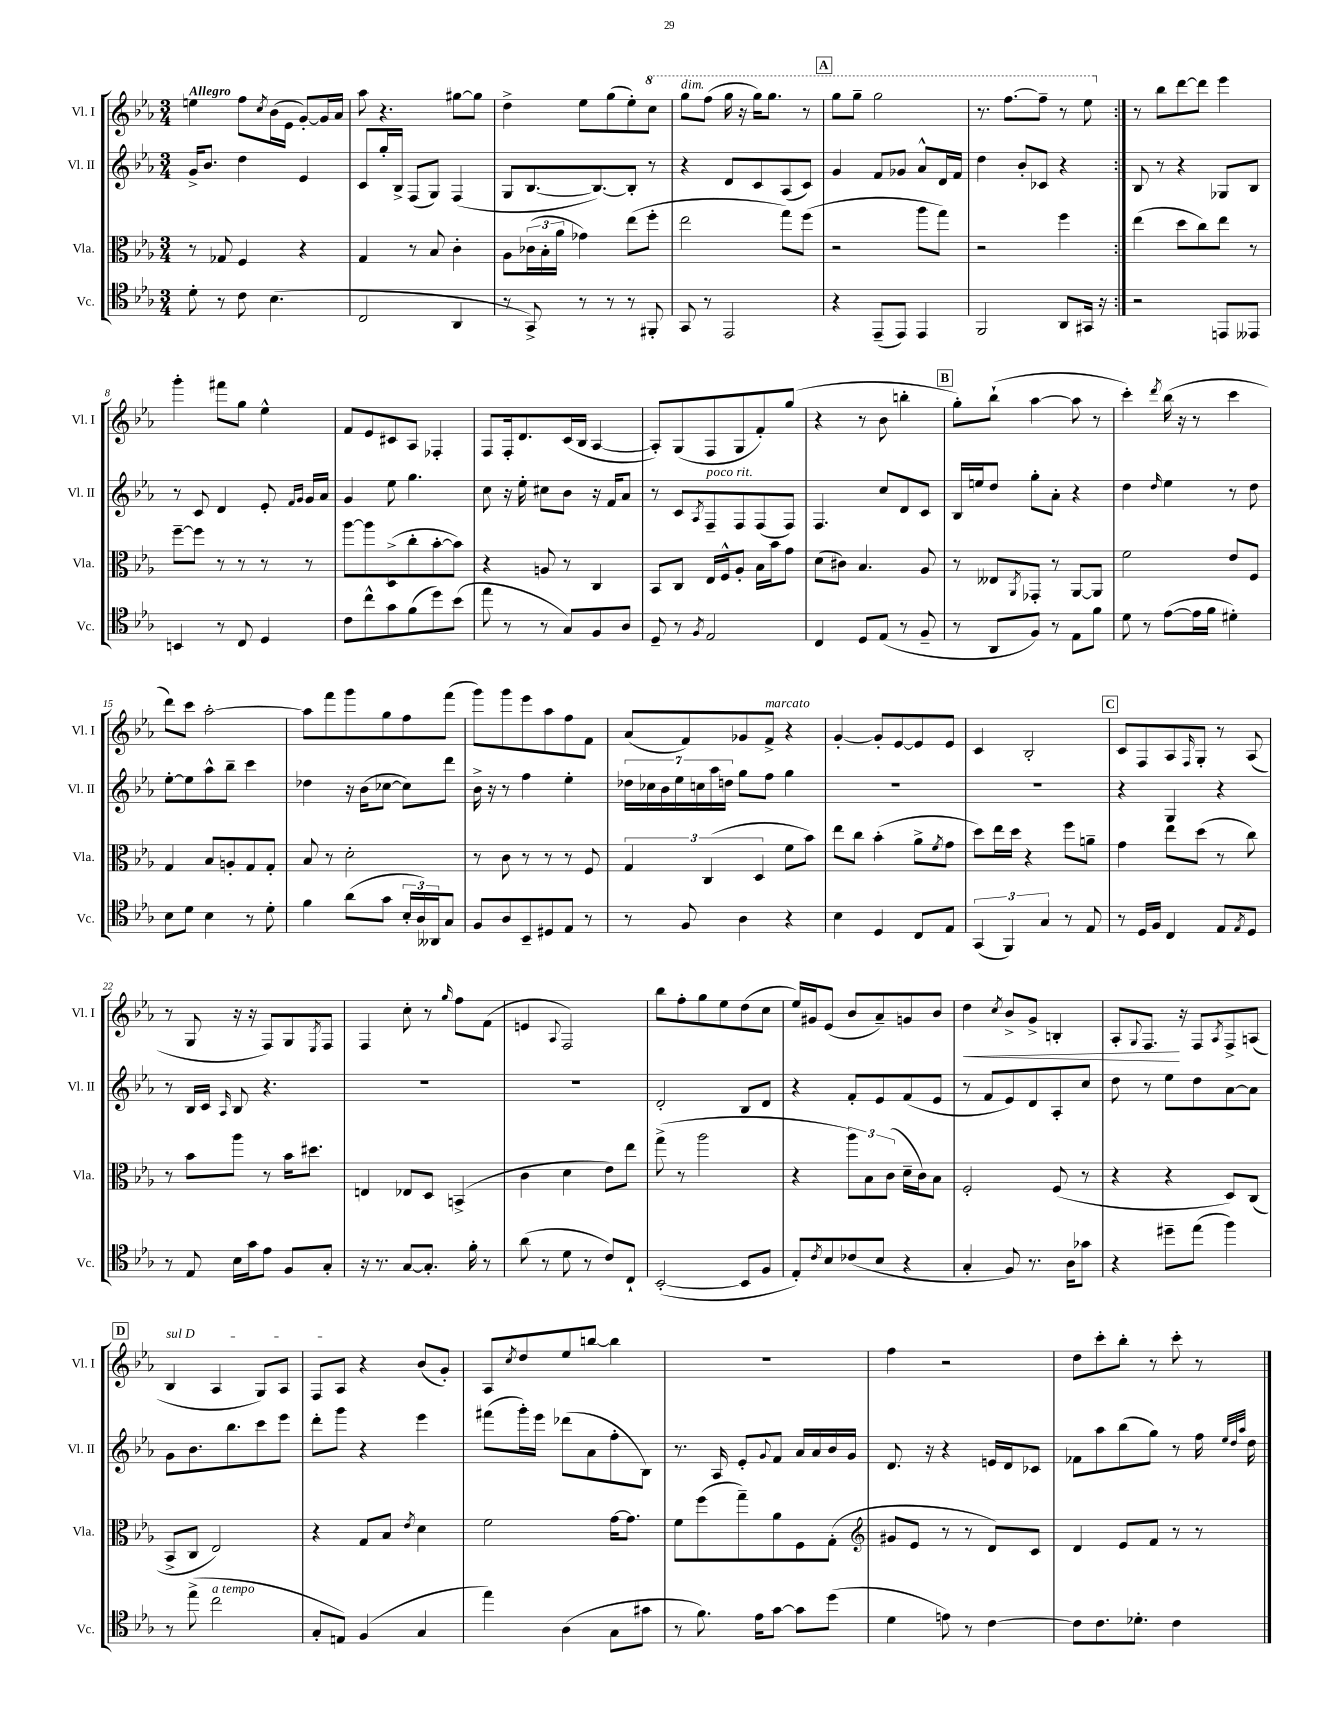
<<
\new StaffGroup <<
\new Staff = "s0" \with { instrumentName = "Vl. I" shortInstrumentName = "Vl. I" } {
    \clef treble \key ees \major \numericTimeSignature \time 3/4 \tempo "Allegro"
    \repeat volta 2 { e''4 f''8 \acciaccatura { c''8 } bes'16( ees'16 g'8~-.) g'16 aes'16 |
    aes''8 r4. gis''8~ gis''8 |
    d''4-> ees''8 g''8( ees''8-.) \ottava #1 c'''8 |
    g'''8^\markup { \italic "dim." } f'''8( g'''16 r16 g'''16) g'''8. r8 |
    \mark \markup { \box "A" } g'''8 g'''8-- g'''2 |
    r8. f'''8.~ f'''8-- r8 ees'''8 \ottava #0 | }
    r8 bes''8 d'''8~ d'''8 ees'''4 |
    g'''4-. fis'''8 g''8 ees''4-^ |
    f'8 ees'8 cis'8 aes8 fes4-. |
    f8 f16-. d'8. c'16( bes16 aes4~ |
    aes8-.) g8( f8 g8 f'8-.) g''8( |
    r4 r8 bes'8 b''4-. |
    \mark \markup { \box "B" } g''8-.) bes''8-!( aes''4~ aes''8 r8 |
    c'''4-.) \acciaccatura { d'''8 } bes''16( r16 r8 c'''4 |
    d'''8) c'''8 aes''2~-. |
    aes''8 f'''8 g'''8 g''8 f''8 f'''8( |
    g'''8) g'''8 ees'''8 aes''8 f''8 f'8 |
    aes'8( f'8) ges'8 f'8->^\markup { \italic "marcato" } r4 |
    g'4~-. g'8-. ees'8~ ees'8 ees'8 |
    c'4 bes2-. |
    \mark \markup { \box "C" } c'8 f8 aes8 \grace { f16 } g8-. r8 aes8( |
    r8 g8 r16 r16 f8) g8 \acciaccatura { ees8 } f8 |
    f4 c''8-. r8 \grace { g''16 } f''8 f'8( |
    e'4 \appoggiatura { aes8 } f2) |
    bes''8 f''8-. g''8 ees''8 d''8( c''8 |
    ees''16) gis'16 ees'8( bes'8 aes'8--) g'8 bes'8 |
    d''4\< \acciaccatura { c''8 } bes'8-> g'8-> b4-. |
    aes8-. \appoggiatura { g8 } f8.\! r16 f8 \acciaccatura { aes8 } f8-> a8( |
    \mark \markup { \box "D" } \once \override TextSpanner.bound-details.left.text = \markup { \italic "sul D" } bes4\startTextSpan aes4 g8) aes8 |
    f8 aes8\stopTextSpan r4 bes'8( g'8-.) |
    aes8 \acciaccatura { c''8 } d''8 ees''8 b''8~ b''4 |
    R2. |
    f''4 r2 |
    d''8 c'''8-. bes''8-. r8 c'''8-. r8 \bar "|." |
}
\new Staff = "s1" \with { instrumentName = "Vl. II" shortInstrumentName = "Vl. II" } {
    \clef treble \key ees \major \numericTimeSignature \time 3/4
    \repeat volta 2 { g'16-> bes'8. d''4 ees'4 |
    c'8 g''16-. bes16-> f8( g8) f4( |
    g8 bes8.~ bes8.~) bes8-. r8 |
    r4 d'8 c'8 aes8( c'8) |
    \mark \markup { \box "A" } g'4 f'8 ges'8 aes'8-^ d'16 f'16 |
    d''4 bes'8-. ces'8 r4 | }
    bes8 r8 r4 ges8 bes8 |
    r8 c'8 d'4 ees'8-. \grace { f'16 g'16 } g'16 aes'16 |
    g'4 ees''8 g''4. |
    c''8 r16 ees''16-. cis''8 bes'8 r16 f'16 aes'8 |
    r8 c'8 \acciaccatura { aes8 } f8--^\markup { \italic "poco rit." } f8 f8( f8) |
    f4. c''8 d'8 c'8 |
    \mark \markup { \box "B" } bes16 e''16 d''8 g''8-. aes'8-. r4 |
    d''4 \grace { d''16 } ees''4 r8 d''8 |
    ees''8~-. ees''8 aes''8-^ bes''8-- c'''4 |
    des''4 r16 bes'16( ces''8~ ces''8) d'''8 |
    bes'16-> r16 r8 f''4 ees''4-. |
    \tuplet 7/4 { des''16 ces''16 bes'16 ees''16 c''16 aes''16 d''16 } g''8 f''8 g''4 |
    R2. |
    R2. |
    \mark \markup { \box "C" } r4 g4 r4 |
    r8 bes16 c'16 \grace { aes16 } bes8 r4. |
    R2. |
    R2. |
    d'2-. bes8 d'8 |
    r4 f'8-. ees'8 f'8( ees'8 |
    r8 f'8 ees'8) d'8 aes8-. c''8 |
    d''8 r8 ees''8 d''8 aes'8~ aes'8 |
    \mark \markup { \box "D" } g'8 bes'8. bes''8. c'''8 ees'''8 |
    d'''8-. g'''8 r4 ees'''4 |
    fis'''8( g'''16-.) ees'''16 des'''8( aes'8 f''8-. bes8) |
    r8. aes16 ees'8-. \appoggiatura { g'8 } f'8 aes'16 aes'16 bes'16 g'16 |
    d'8. r16 r4 e'16 d'16 ces'8 |
    fes'8 aes''8 bes''8( g''8) r8 f''16 \grace { ees''32 d''32 aes''32 } d''16 \bar "|." |
}
\new Staff = "s2" \with { instrumentName = "Vla." shortInstrumentName = "Vla." } {
    \clef alto \key ees \major \numericTimeSignature \time 3/4
    \repeat volta 2 { r8 ges8 f4 r4 |
    g4 r8 bes8 c'4-. |
    aes8 \tuplet 3/2 { ces'16( bes16-. aes'16 } ges'4) ees''8( f''8-. |
    ees''2 g''8) f''8( |
    \mark \markup { \box "A" } r2 aes''8 g''8) |
    r2 f''4 | }
    ees''4( d''8 c''8) ees''8 r8 |
    f''8~-- f''8 r8 r8 r8 r8 |
    aes''8~ aes''8 d8->( c''8-. bes'8~-. bes'8) |
    r4 a8 r8 c4 |
    bes,8 c8 ees16 f16-^ aes8-. bes16 bes'16 g'8 |
    d'8( cis'8) bes4. aes8 |
    \mark \markup { \box "B" } r8 eeses8 \acciaccatura { aes,8 } ges,8-. r8 aes,8~ aes,8 |
    f'2 ees'8 f8 |
    g4 bes8 a8-. g8 g8-. |
    bes8 r8 d'2-. |
    r8 c'8 r8 r8 r8 f8 |
    \tuplet 3/2 { g4 c4( d4 } f'8 bes'8) |
    ees''8 c''8 bes'4-.( aes'8-> \acciaccatura { f'8 } g'8 |
    d''8) ees''16 d''16 r4 f''8 a'8-- |
    \mark \markup { \box "C" } g'4 ees''8 d''8( r8 c''8) |
    r8 bes'8 aes''8 r8 bes'16 dis''8. |
    e4 ees8 d8 b,4->( |
    c'4 d'4 ees'8) ees''8 |
    g''8->( r8 aes''2 |
    r4 \tuplet 3/2 { aes''8) bes8 c'8( } d'16-- c'16) bes8 |
    f2-. f8( r8 |
    r4 r4 d8) c8( |
    \mark \markup { \box "D" } bes,8-> c8 ees2) |
    r4 g8 bes8 \acciaccatura { ees'8 } d'4 |
    f'2 g'16~ g'8. |
    f'8 f''8( g''8--) aes'8 f8 g8-.( |
    \clef treble gis'8 ees'8 r8 r8 d'8) c'8 |
    d'4 ees'8 f'8 r8 r8 \bar "|." |
}
\new Staff = "s3" \with { instrumentName = "Vc." shortInstrumentName = "Vc." } {
    \clef tenor \key ees \major \numericTimeSignature \time 3/4
    \repeat volta 2 { d'8-. r8 c'8 bes4.( |
    c2 aes,4 |
    r8 g,8->) r8 r8 r8 fis,8-. |
    g,8 r8 ees,2 |
    \mark \markup { \box "A" } r4 ees,8--( ees,8) ees,4 |
    f,2 aes,8 gis,16 r16 | }
    r2 e,8 eeses,8 |
    b,4 r8 c8 d4 |
    c'8 c''8-^ g'8 f'8( d''8) bes'8( |
    ees''8 r8 r8 g8) f8 aes8 |
    d8-- r8 \acciaccatura { f8 } ees2 |
    c4 d8 ees8( r8 f8-- |
    \mark \markup { \box "B" } r8 aes,8 f8) r8 ees8 f'8 |
    d'8 r8 ees'8~( ees'16 f'16 dis'4-.) |
    bes8 d'8 bes4 r8 d'8-. |
    f'4 aes'8( g'8 \tuplet 3/2 { bes16-. aes16) aeses,16 } g8 |
    f8 aes8 bes,8-- dis8 ees8 r8 |
    r8 f8 aes4 r4 |
    bes4 d4 c8 ees8 |
    \tuplet 3/2 { g,4( f,4) g4 } r8 ees8 |
    \mark \markup { \box "C" } r8 d16 f16 c4 ees8 \acciaccatura { ees8 } d8 |
    r8 ees8 bes16 g'16 ees'8 f8 g8-. |
    r16 r8. g8~ g8.-. f'16-. r8 |
    aes'8( r8 d'8 r8 c'8) c8-! |
    bes,2~-.( bes,8 f8 |
    ees8-.) \acciaccatura { c'8 } bes8 ces'8( bes8 r4 |
    g4-. f8) r8. aes16 ges'8 |
    r4 dis''8-- ees''8( f''4) |
    \mark \markup { \box "D" } r8 ees''8->( c''2^\markup { \italic "a tempo" } |
    g8-. e8) f4( g4 |
    ees''4) aes4( g8 gis'8 |
    r8 f'8.) ees'16 g'8~ g'8 d''8( |
    d'4 e'8) r8 c'4~ |
    c'8 c'8. des'8.-. c'4 \bar "|." |
}
>>
>>
